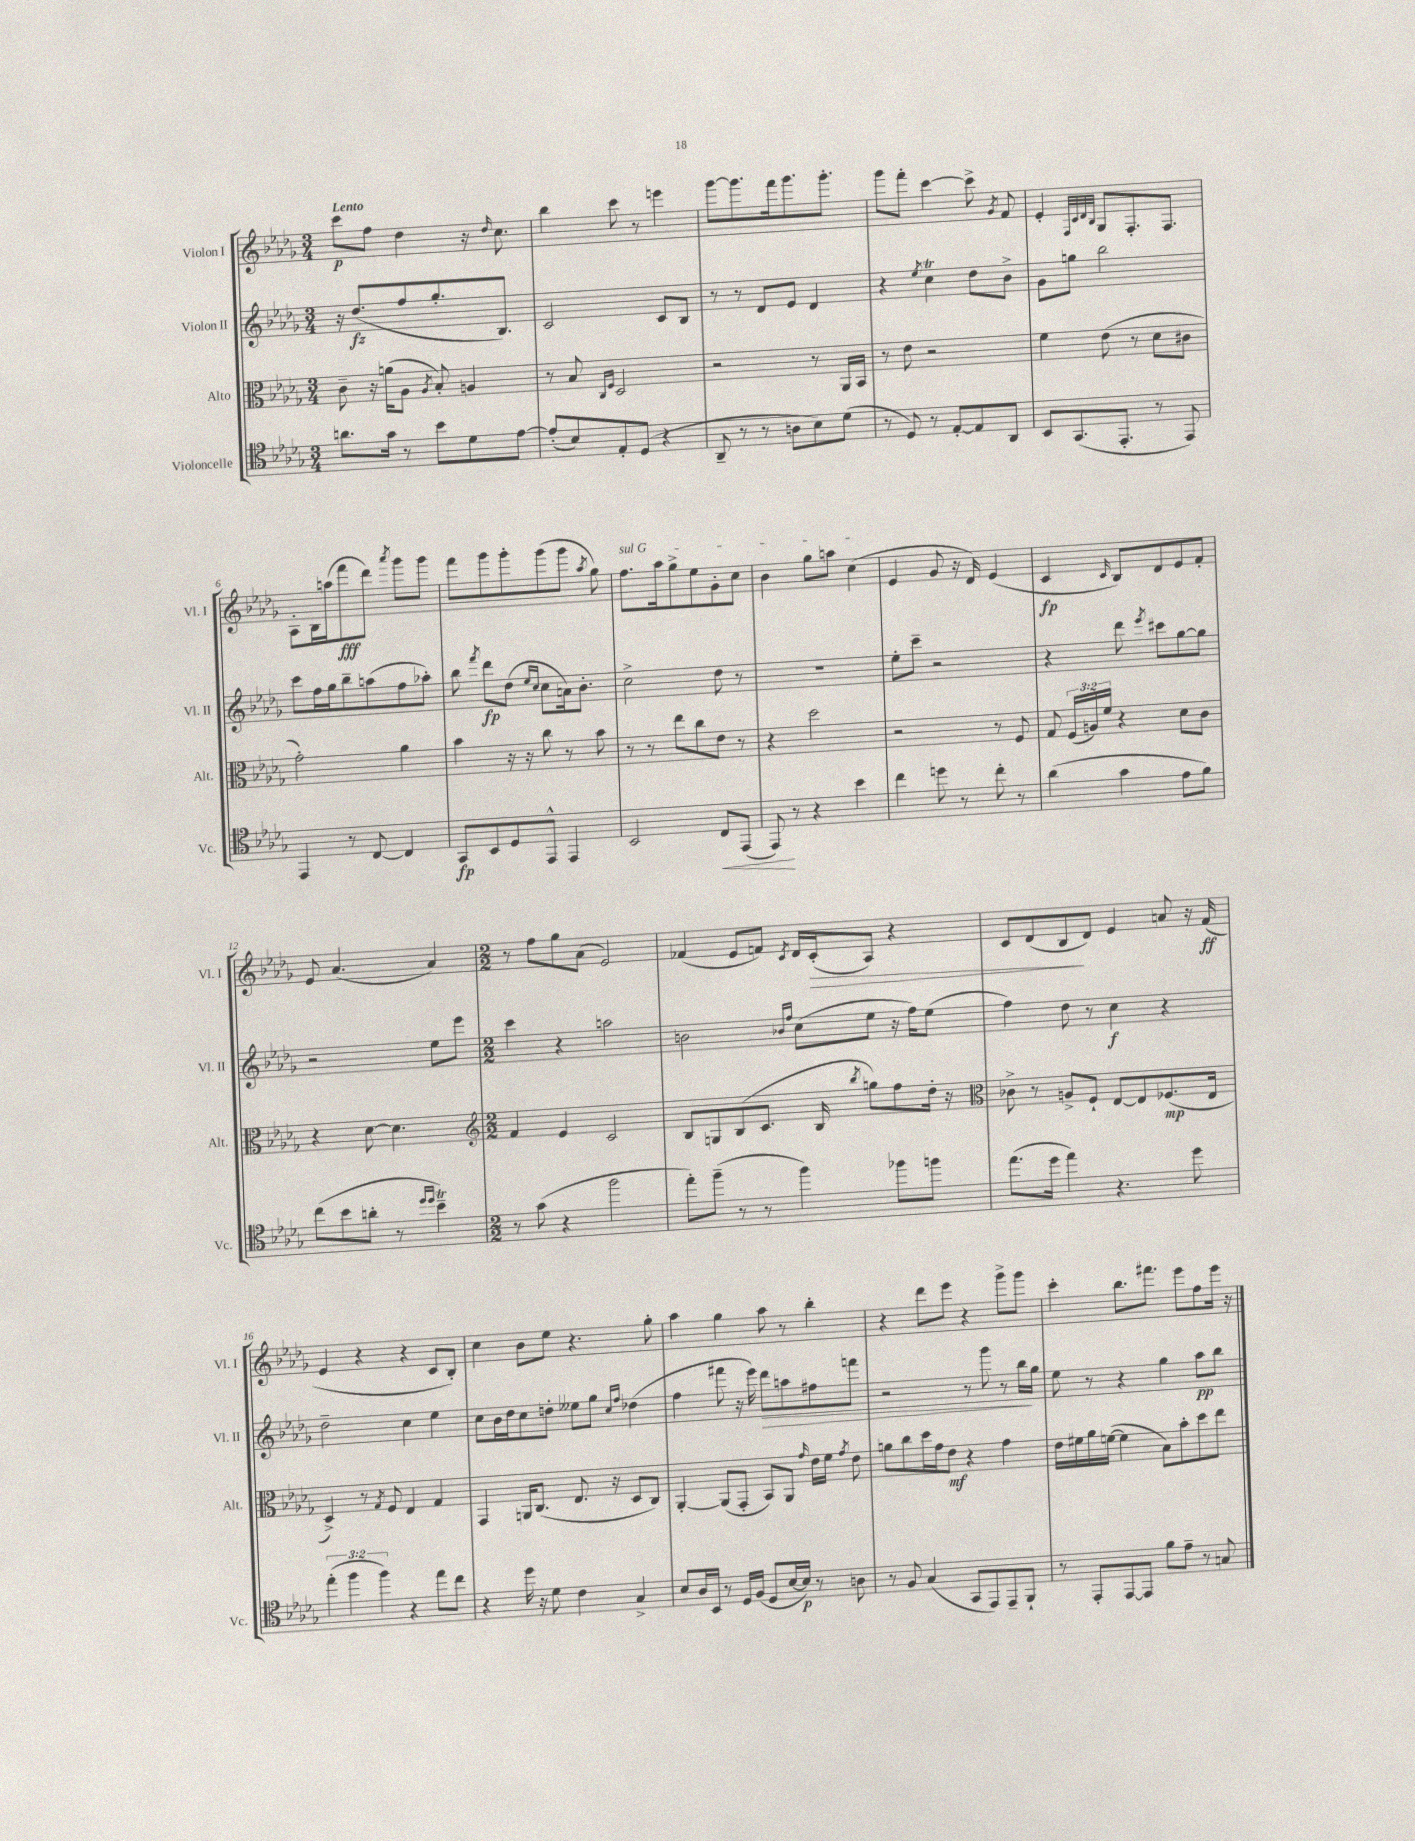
<<
\new StaffGroup <<
\new Staff = "s0" \with { instrumentName = "Violon I" shortInstrumentName = "Vl. I" } {
    \clef treble \key des \major \numericTimeSignature \time 3/4 \tempo "Lento"
    \autoBeamOff c'''8[\p f''8] des''4 r16 \grace { des''16 } c''8. |
    bes''4 c'''8 r8 e'''4 |
    ges'''8[~ ges'''8. f'''16 ges'''8. ges'''8.]-. |
    ges'''8[ f'''8]-. c'''4~ c'''8-> \acciaccatura { ges'8 } f'8 |
    ees'4-. \grace { f32[ c'32 des'32 bes32] } ges8[ f8.-. f8.] |
    aes8[-. bes16 a''16( f'''8\fff des'''8]) \acciaccatura { aes'''8 } ges'''8[ ges'''8] |
    f'''8[ ges'''8 ges'''8-. ges'''8( ges'''8] \acciaccatura { aes''8 } ges''8) |
    \once \override TextSpanner.bound-details.left.text = \markup { \italic "sul G" } f''8.[\startTextSpan aes''16 ges''8-> ees''8 ges'8-. c''8] |
    bes'4 ges''8[ a''8] c''4\stopTextSpan( |
    ees'4 ges'8 r16 des'16) ees'4( |
    c'4\fp \grace { c'16 } bes8[) des'8 ees'8 f'8]-. |
    ees'8 aes'4.( aes'4) |
    \numericTimeSignature \time 2/2 r8 f''8[ ges''8 aes'8]( ees'2) |
    fes'4( ees'8[ f'8]) \acciaccatura { c'8 } des'16[ c'16-.\>( aes8]) r4 |
    c'8[ des'8( bes8\! des'8]) ees'4 a'8 r16 f'16\ff( |
    ees'4 r4 r4 c'8[ bes8]-.) |
    c''4 bes'8[ ees''8] r4. ges''8-. |
    aes''4 ges''4 aes''8 r8 bes''4-. |
    r4 des'''8[ ees'''8] r4 ges'''8[-> ges'''8] |
    c'''4-. bes''8.[ fis'''8.] ees'''8[ f''8 ees'''16] r16 \bar "|." |
}
\new Staff = "s1" \with { instrumentName = "Violon II" shortInstrumentName = "Vl. II" } {
    \clef treble \key des \major \numericTimeSignature \time 3/4
    \autoBeamOff r16 des''8.[\fz( f''8 ges''8.-. bes8.]) |
    c'2 c'8[ bes8] |
    r8 r8 des'8[ ees'8] des'4 |
    r4 \acciaccatura { ees''8 } c''4\trill des''8[ bes'8]-> |
    ges'8[ g''8] bes''2 |
    c'''8[ f''16 ges''16 bes''8-- a''8( f''8 aes''8]-.) |
    bes''8 \acciaccatura { f'''8 } des'''8[\fp des''8]( \grace { ees''16[ c''16] } c''8[ a'16) bes'8.]-. |
    c''2-> des''8 r8 |
    R2. |
    ees''8[-. c'''8]-- r2 |
    r4 des'''8 \acciaccatura { ees'''8 } cis'''8[ ges''8~ ges''8] |
    r2 ees''8[ ees'''8] |
    \numericTimeSignature \time 2/2 c'''4 r4 a''2 |
    b'2 \grace { bes'16[ f''16] } c''8[( ees''8] r16 f''16[) ees''8]( |
    f''4) des''8 r8 c''4\f r4 |
    des''2-- c''4 ees''4 |
    c''8[ bes'16 des''16 c''8 d''8]-. eeses''8[ ges''8] \grace { c''16[ f''16] } des''4( |
    f''4 fis'''8 r16 ees'''16) des'''8[\> a''8 fis''8 f'''8] |
    r2 r8 ges'''8 r8 bes''16[\! ges''16] |
    ees''8 r8 r4 ges''4 aes''8[\pp bes''8] \bar "|." |
}
\new Staff = "s2" \with { instrumentName = "Alto" shortInstrumentName = "Alt." } {
    \clef alto \key des \major \numericTimeSignature \time 3/4 \override Staff.TupletNumber.text = #tuplet-number::calc-fraction-text
    \autoBeamOff c'8-- r16 a'16[( aes8] \acciaccatura { aes8 } bes8-.) a4 |
    r8 bes8 \grace { c16[ f16] } des2 |
    r2 r8 aes,16[ bes,16] |
    r8 ees'8 r2 |
    f'4 ees'8( r8 des'8[ cis'8] |
    ges'2-.) aes'4 |
    bes'4 r16 r16 c''8 r8 bes'8 |
    r8 r8 ees''8[ c''8 ees'8] r8 |
    r4 des''2 |
    r2 r8 f8 |
    ges8 \tuplet 3/2 { f16[( a16) f'16] } r4 des'8[ c'8] |
    r4 des'8~ des'4. |
    \numericTimeSignature \time 2/2 \clef treble f'4 ees'4 c'2 |
    bes8[ g8 bes8( c'8.] bes16 \acciaccatura { bes''8 } g''8[) f''8 des''16]-. r16 |
    \clef alto ces'8-> r8 a8[-> f8]-! ees8[~ ees8 fes8.\mp( ees16] |
    des4->) r8 \acciaccatura { ges8 } f8 ees4 ges4 |
    ges,4 a,16[ c8.]( ees8. r16 des8[ c8]) |
    aes,4~-. aes,8[( ges,8]-. bes,8[) aes,8] \grace { ges'16 } ees'16[ f'16] \acciaccatura { ges'8 } ees'8 |
    a'8[ c''8 des''16 ges'16 ees'8]\mf r4 ges'4 |
    ees'16[ fis'16 aes'16 f'16]~( f'4 bes8[) bes'8-. des''8 ees''8] \bar "|." |
}
\new Staff = "s3" \with { instrumentName = "Violoncelle" shortInstrumentName = "Vc." } {
    \clef tenor \key des \major \numericTimeSignature \time 3/4 \override Staff.TupletNumber.text = #tuplet-number::calc-fraction-text
    \autoBeamOff a'8.[ ges'16] r8 bes'8[ des'8 ees'8]~ |
    ees'8[-.( bes8) ees8-. des8]( r4 |
    aes,8-- r8 r8 a8[ bes8) des'8]( |
    r8 des8) r8 ees8[~-. ees8 aes,8] |
    bes,8[ ges,8.( ees,8.]-. r8 ees,8) |
    ees,4 r8 c8~ c4 |
    ges,8[\fp bes,8 des8 ees,8]-^ ees,4 |
    bes,2 c8[\< ees,8]( |
    ees,8\!) r8 r4 bes'4 |
    c''4 d''8 r8 c''8-. r8 |
    aes'4( ges'4 ees'8[ f'8]) |
    c''8[( bes'8 a'8]-. r8 \grace { des''16[ des''16] } bes'4--\trill) |
    \numericTimeSignature \time 2/2 r8 ges'8( r4 f''2 |
    ees''8[-.) f''8]--( r8 r8 f''4) fes''8[ f''8] |
    ees''8.[( des''16] ees''4) r4. des''8 |
    \tuplet 3/2 { ees''4-.( f''4 f''4) } r4 ees''8[ c''8] |
    r4 des''16 r16 des'8 c'4 ges4-> |
    bes8[ aes16 bes,16] r8 des16[ f16]( des8[ bes16~ bes16]\p) r8 a8 |
    r8 f8 ges4( ges,8[ ees,8) ees,8-- f,8]-! |
    r8 ees,8[-. ees,8~ ees,8] f'8[ ees'8]-- r8 g8 \bar "|." |
}
>>
>>
